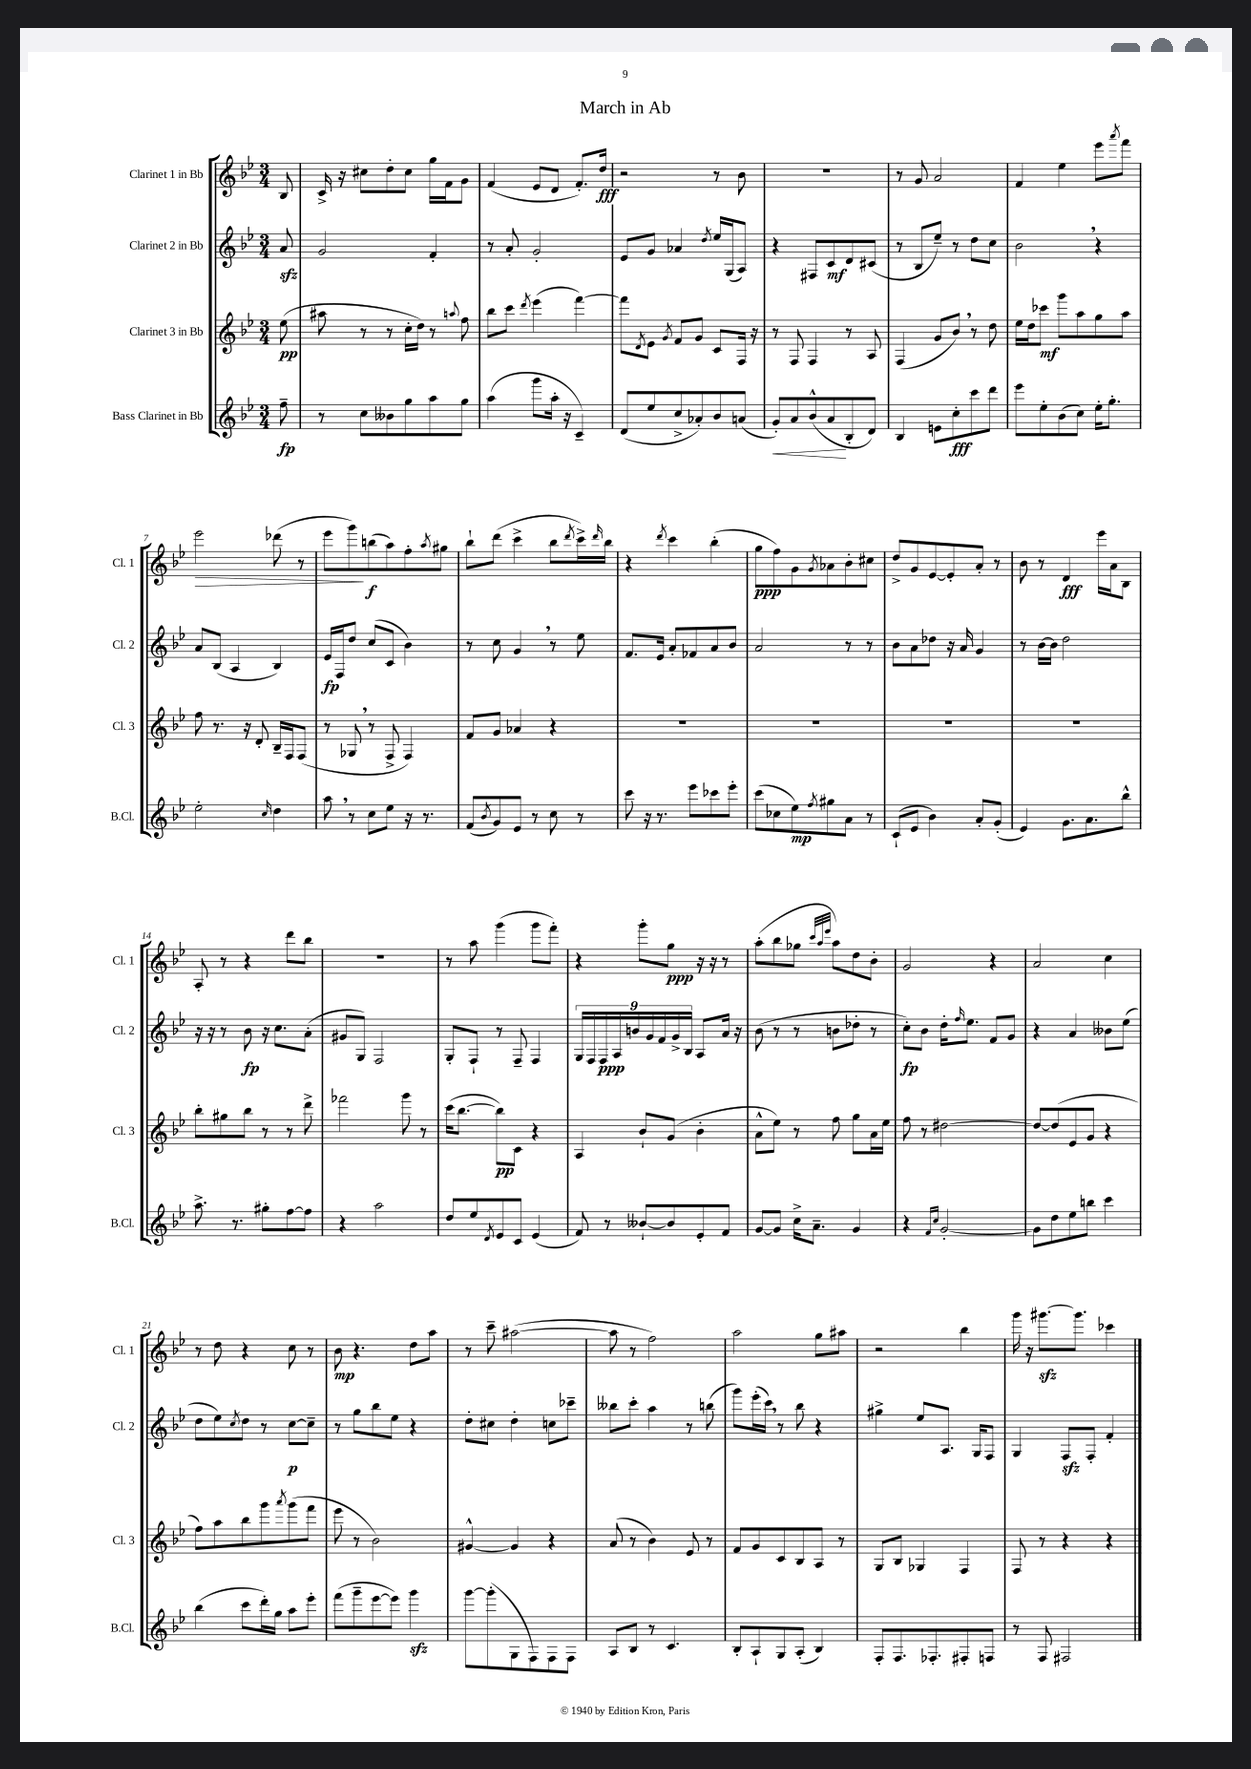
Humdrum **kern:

**kern	**dynam	**kern	**dynam	**kern	**dynam	**kern	**dynam
*part4	*part4	*part3	*part3	*part2	*part2	*part1	*part1
*staff4	*staff4	*staff3	*staff3	*staff2	*staff2	*staff1	*staff1
*I"Bass Clarinet in Bb	*	*I"Clarinet 3 in Bb	*	*I"Clarinet 2 in Bb	*	*I"Clarinet 1 in Bb	*
*I'B.Cl.	*	*I'Cl. 3	*	*I'Cl. 2	*	*I'Cl. 1	*
*clefG2	*	*clefG2	*	*clefG2	*	*clefG2	*
*k[b-e-]	*	*k[b-e-]	*	*k[b-e-]	*	*k[b-e-]	*
*M3/4	*	*M3/4	*	*M3/4	*	*M3/4	*
=	=	=	=	=	=	=	=
8ff~\	fp	(8ee-\	pp	8azz/	.	8B-/	.
=1	=1	=1	=1	=1	=1	=1	=1
8r	.	8aa#X\	.	2g/	.	16c^/	.
.	.	.	.	.	.	16r	.
8cc\L	.	8r	.	.	.	8cc#X\L	.
8b--X\	.	8r	.	.	.	8dd'\	.
8gg\	.	16cc'\LL	.	.	.	8cc#\J	.
.	.	16dd\JJ)	.	.	.	.	.
8aa\	.	8r	.	4f'/	.	16gg\LL	.
.	.	.	.	.	.	16f\J	.
.	.	8qqaan/	.	.	.	.	.
8gg\J	.	8ff\	.	.	.	8g\J	.
=2	=2	=2	=2	=2	=2	=2	=2
(4aa\	.	8bb-\L	.	8r	.	(4f/	.
.	.	8ccc\J	.	8a'/	.	.	.
.	.	8qddd/	.	.	.	.	.
8ggg\L	.	(4eee-\	.	2g'/	.	8e-/L	.
16aa'\Jk	.	.	.	.	.	8d/J	.
16r	.	.	.	.	.	.	.
4c~/)	.	[4fff\)	.	.	.	8.f'/L)	.
.	.	.	.	.	.	16dd/Jk	fff
=3	=3	=3	=3	=3	=3	=3	=3
(8d/L	.	8fff\L]	.	8e-/L	.	2r	.
.	.	8qd/	.	.	.	.	.
8ee-/	.	8e-\J	.	8g/J	.	.	.
.	.	8qg/	.	.	.	.	.
8cc^/	.	8f/L	.	4a-X/	.	.	.
8a-X'/)	.	8g/J	.	.	.	.	.
.	.	.	.	8qdd/	.	.	.
8b-/	.	8c/L	.	16ee-/LL	.	8r	.
.	.	.	.	(16G/J	.	.	.
(8an/J	.	16F/Jk	.	8A/J)	.	8b-\	.
.	.	16r	.	.	.	.	.
=4	=4	=4	=4	=4	=4	=4	=4
!	!LO:HP:b	!	!	!	!	!	!
8g'/L)	<	8r	.	4r	.	2.r	.
8a/	.	8F/	.	.	.	.	.
(8b-^^/	.	4F/	.	8F#X/L	.	.	.
8a/	.	.	.	8c/	mf	.	.
8B-'/	[	8r	.	8d/	.	.	.
8d/J)	.	8A/	.	(8c#X/J	.	.	.
=5	=5	=5	=5	=5	=5	=5	=5
4B-/	.	(4F/	.	8r	.	8r	.
.	.	.	.	8B-/L	.	8g/	.
8en\L	.	8g/L	.	8ee-~/J)	.	2a/	.
8cc'\	fff	8b-,/J)	.	8r	.	.	.
8ccc\	.	8r	.	8dd\L	.	.	.
8ddd\J	.	8dd\	.	8cc\J	.	.	.
=6	=6	=6	=6	=6	=6	=6	=6
8eee-\L	.	16ee-\LL	.	2b-,\	.	4f/	.
.	.	16dd\J	.	.	.	.	.
8ee-'\	.	8ccc-X\J	mf	.	.	.	.
(8b-\	.	8ggg\L	.	.	.	4ee-\	.
8cc\J)	.	8aa\	.	.	.	.	.
16ee-'\KL	.	8gg\	.	4r	.	8eee-\L	.
8.gg'\J	.	.	.	.	.	.	.
.	.	.	.	.	.	8qaaa/	.
.	.	8aa\J	.	.	.	8fff\J	.
!!LO:LB:g=z
=7	=7	=7	=7	=7	=7	=7	=7
!	!	!	!	!	!	!	!LO:HP:b
2ee-'\	.	8ff\	.	8a/L	.	2eee-\	>
.	.	8.r	.	(8B-/J	.	.	.
.	.	.	.	4A/	.	.	.
.	.	16r	.	.	.	.	.
.	.	8d'/	.	.	.	.	.
16qqcc/	.	.	.	.	.	.	.
4dd\	.	16B-~/LL	.	4B-/)	.	(8ddd-X\	.
.	.	16F/J	.	.	.	.	.
.	.	(8F/J	.	.	.	8r	.
=8	=8	=8	=8	=8	=8	=8	=8
8aa,\	.	8r	.	16e-/LL	fp	8eee-\L	.
.	.	.	.	16F/J	.	.	.
8r	.	8G-X,/	.	8dd/J	.	8ggg\)	.
8cc\L	.	8r	.	(8cc/L	.	(8bbn\	] f
8ee-\J	.	8F^/	.	8c/J	.	8aa\)	.
16r	.	4F/)	.	4b-\)	.	8ff'\	.
8.r	.	.	.	.	.	.	.
.	.	.	.	.	.	8qaa/	.
.	.	.	.	.	.	8gg#X\J	.
=9	=9	=9	=9	=9	=9	=9	=9
(8f/L	.	8f/L	.	8r	.	8bb-`\L	.
8qb-/	.	.	.	.	.	.	.
8g/)	.	8g/J	.	8cc\	.	(8ddd\J	.
8e-/J	.	4a-X/	.	4g,/	.	4ccc^\	.
8r	.	.	.	.	.	.	.
8cc\	.	4r	.	8r	.	8bb-\L	.
.	.	.	.	.	.	8qddd/	.
8r	.	.	.	8ee-\	.	16ccc^\L)	.
.	.	.	.	.	.	16qqddd/	.
.	.	.	.	.	.	16bb-\JJ	.
=10	=10	=10	=10	=10	=10	=10	=10
8ccc\	.	2.r	.	8.f/L	.	4r	.
16r	.	.	.	.	.	.	.
8.r	.	.	.	16e-/Jk	.	.	.
.	.	.	.	.	.	8qddd/	.
.	.	.	.	8a'/L	.	4ccc\	.
8eee-\L	.	.	.	8f-X/	.	.	.
8ccc-X\	.	.	.	8a/	.	(4bb-'\	.
8eee-'\J	.	.	.	8b-/J	.	.	.
=11	=11	=11	=11	=11	=11	=11	=11
(8ccc\L	.	2.r	.	2a/	.	8gg\L	ppp
8cc-X\	.	.	.	.	.	8ff\)	.
8ee-\)	mp	.	.	.	.	8g\	.
8qff/	.	.	.	.	.	8qg/	.
8gg#X\	.	.	.	.	.	8a-X\	.
8a\J	.	.	.	8r	.	8b-'\	.
8r	.	.	.	8r	.	8cc#X\J	.
=12	=12	=12	=12	=12	=12	=12	=12
(8c`/L	.	2.r	.	8b-\L	.	8dd^/L	.
8e-/J	.	.	.	8a\	.	8g/	.
4b-\)	.	.	.	8dd-X\J	.	[8e-/	.
.	.	.	.	16r	.	8e-'/]	.
.	.	.	.	16a/	.	.	.
8a'/L	.	.	.	4g/	.	8a'/J	.
(8g'/J	.	.	.	.	.	8r	.
=13	=13	=13	=13	=13	=13	=13	=13
4e-/)	.	2.r	.	8r	.	8b-\	.
.	.	.	.	[16b-\LL	.	8r	.
.	.	.	.	16b-\JJ]	.	.	.
8.g\L	.	.	.	2dd\	.	4d/	fff
8.a\	.	.	.	.	.	.	.
.	.	.	.	.	.	16eee-\LL	.
.	.	.	.	.	.	16a\J	.
8bb-^^\J	.	.	.	.	.	8B-\J	.
!!LO:LB:g=z
=14	=14	=14	=14	=14	=14	=14	=14
8.aa^\	.	8bb-'\L	.	16r	.	8A'/	.
.	.	.	.	16r	.	.	.
.	.	8gg#X\	.	8r	.	8r	.
8.r	.	.	.	.	.	.	.
.	.	8bb-\J	.	8b-\	fp	4r	.
8gg#X'\L	.	8r	.	16r	.	.	.
.	.	.	.	8.cc\L	.	.	.
[8ff\	.	8r	.	.	.	8ddd\L	.
8ff\J]	.	8ddd^\	.	(8a'\J	.	8bb-\J	.
=15	=15	=15	=15	=15	=15	=15	=15
4r	.	2fff-X\	.	8g#X/L	.	2.r	.
.	.	.	.	8G/J)	.	.	.
2aa\	.	.	.	2F/	.	.	.
.	.	8ggg\	.	.	.	.	.
.	.	8r	.	.	.	.	.
=16	=16	=16	=16	=16	=16	=16	=16
8dd/L	.	(16ccc\KL	.	8G'/L	.	8r	.
.	.	[8.bb-\J	.	.	.	.	.
8ee-/	.	.	.	8F`/J	.	8aa\	.
8qd/	.	.	.	.	.	.	.
8e-/	.	8bb-\L])	pp	8r	.	(4ggg\	.
8c/J	.	8c\J	.	8F~/	.	.	.
(4e-/	.	4r	.	4F/	.	8ggg\L	.
.	.	.	.	.	.	8fff'\J)	.
=17	=17	=17	=17	=17	=17	=17	=17
8f/)	.	4A/	.	18G/LL	.	4r	.
.	.	.	.	18F/	.	.	.
.	.	.	.	18F/	ppp	.	.
8r	.	.	.	.	.	.	.
.	.	.	.	18A/	.	.	.
.	.	.	.	18bn/	.	.	.
[8b--X`/L	.	8b-`/L	.	.	.	8ggg'\L	.
.	.	.	.	18g/	.	.	.
.	.	.	.	18f/	.	.	.
8b--/]	.	(8g/J	.	.	.	8gg\J	ppp
.	.	.	.	18g^/	.	.	.
.	.	.	.	18B-/JJ	.	.	.
8e-'/	.	4b-'\	.	8A/L	.	16r	.
.	.	.	.	.	.	16r	.
8f/J	.	.	.	16a/Jk	.	8r	.
.	.	.	.	16r	.	.	.
=18	=18	=18	=18	=18	=18	=18	=18
[8g/L	.	8a^^\L	.	(8b-\	.	(8aa'\L	.
8g/J]	.	8ee-\J)	.	8r	.	8bb-\	.
16cc^\KL	.	8r	.	8r	.	8gg-X\J	.
8.a~\J	.	.	.	.	.	.	.
.	.	.	.	.	.	32qqccc/LLL	.
.	.	.	.	.	.	32qqaa/	.
.	.	.	.	.	.	32qqeee-/JJJ	.
.	.	8ff\	.	8bn\L	.	8aa\L)	.
4g/	.	8gg\L	.	8dd-X'\J	.	8dd\	.
.	.	16a\L	.	8r	.	8b-'\J	.
.	.	16ee-\JJ	.	.	.	.	.
=19	=19	=19	=19	=19	=19	=19	=19
4r	.	8ff\	.	8cc'\L)	fp	2g/	.
.	.	8r	.	8b-\J	.	.	.
16qqf/LL	.	.	.	.	.	.	.
16qqcc/JJ	.	.	.	.	.	.	.
[2g'/	.	[2dd#X\	.	16dd'\KL	.	.	.
.	.	.	.	16qqff/	.	.	.
.	.	.	.	8.ee-\J	.	.	.
.	.	.	.	8f/L	.	4r	.
.	.	.	.	8g/J	.	.	.
=20	=20	=20	=20	=20	=20	=20	=20
8g\L]	.	8dd#/L_	.	4r	.	2a/	.
8dd\	.	(8dd#/]	.	.	.	.	.
8ee-\	.	8e-/	.	4a/	.	.	.
8bbn\J	.	8g/J	.	.	.	.	.
4ccc\	.	4r	.	8b--X\L	.	4cc\	.
.	.	.	.	(8ee-\J	.	.	.
!!LO:LB:g=z
=21	=21	=21	=21	=21	=21	=21	=21
(4bb-\	.	8ff\L)	.	8dd\L	.	8r	.
.	.	8aa\	.	8ee-\)	.	8dd\	.
.	.	.	.	8qcc/	.	.	.
8ccc\L	.	8bb-\	.	8dd\J	.	4r	.
16ddd'\L)	.	8ggg\	.	8r	.	.	.
16gg\JJ	.	.	.	.	.	.	.
.	.	8qaaa/	.	.	.	.	.
8aa\L	.	(8ggg\	.	[8cc\L	p	8cc\	.
8eee-'\J	.	8fff\J	.	8cc~\J]	.	8r	.
=22	=22	=22	=22	=22	=22	=22	=22
(8fff\L	.	8eee-\	.	8r	.	8b-\	mp
8ggg~\	.	8r	.	8gg\L	.	4.r	.
[8eee-\	.	2b-\)	.	8bb-\	.	.	.
8eee-\J])	.	.	.	8ee-\J	.	.	.
4gggzz\	.	.	.	4r	.	8dd\L	.
.	.	.	.	.	.	8aa\J	.
=23	=23	=23	=23	=23	=23	=23	=23
[8ggg\L	.	[4g#X^^/	.	8dd'\L	.	8r	.
(8ggg'\]	.	.	.	8cc#X\J	.	8ccc~\	.
8G\	.	4g#/]	.	4dd'\	.	([2aa#X\	.
8F\)	.	.	.	.	.	.	.
8F\	.	4r	.	8ccn\L	.	.	.
8F\J	.	.	.	8ccc-X~\J	.	.	.
=24	=24	=24	=24	=24	=24	=24	=24
8A/L	.	(8a/	.	8bb--X\L	.	8aa#\]	.
8B-/J	.	8r	.	8ccc'\J	.	8r	.
8r	.	4b-\)	.	4aa\	.	2ff\)	.
4.c/	.	.	.	.	.	.	.
.	.	8e-/	.	8r	.	.	.
.	.	8r	.	(8bbn\	.	.	.
=25	=25	=25	=25	=25	=25	=25	=25
8B-'/L	.	8f/L	.	8ggg\L)	.	2aa\	.
8A`/	.	8g/	.	(16eee-'\L	.	.	.
.	.	.	.	16ccc,\JJ)	.	.	.
8G/	.	8c/	.	8r	.	.	.
(8A'/J	.	8B-/	.	8bb-\	.	.	.
4B-/)	.	8A/J	.	4r	.	8gg\L	.
.	.	8r	.	.	.	8aa#X\J	.
=26	=26	=26	=26	=26	=26	=26	=26
8F'/L	.	8G/L	.	4gg#X^\	.	2r	.
8.F/	.	8B-/J	.	.	.	.	.
.	.	4G-X/	.	8ee-/L	.	.	.
8.F-X'/	.	.	.	.	.	.	.
.	.	.	.	8.A/J	.	.	.
8F#X'/	.	4F/	.	.	.	4bb-\	.
.	.	.	.	16G/KL	.	.	.
8Fn/J	.	.	.	8F/J	.	.	.
=27	=27	=27	=27	=27	=27	=27	=27
8r	.	8F/	.	4G/	.	16ggg\	.
.	.	.	.	.	.	16r	.
8F/	.	8r	.	.	.	[8.ggg#Xzz\L	.
2F#X/	.	4r	.	8Fzz/L	.	.	.
.	.	.	.	.	.	8.ggg#\J]	.
.	.	.	.	8F'/J	.	.	.
.	.	4r	.	4f'/	.	4ccc-X\	.
==	==	==	==	==	==	==	==
*-	*-	*-	*-	*-	*-	*-	*-
